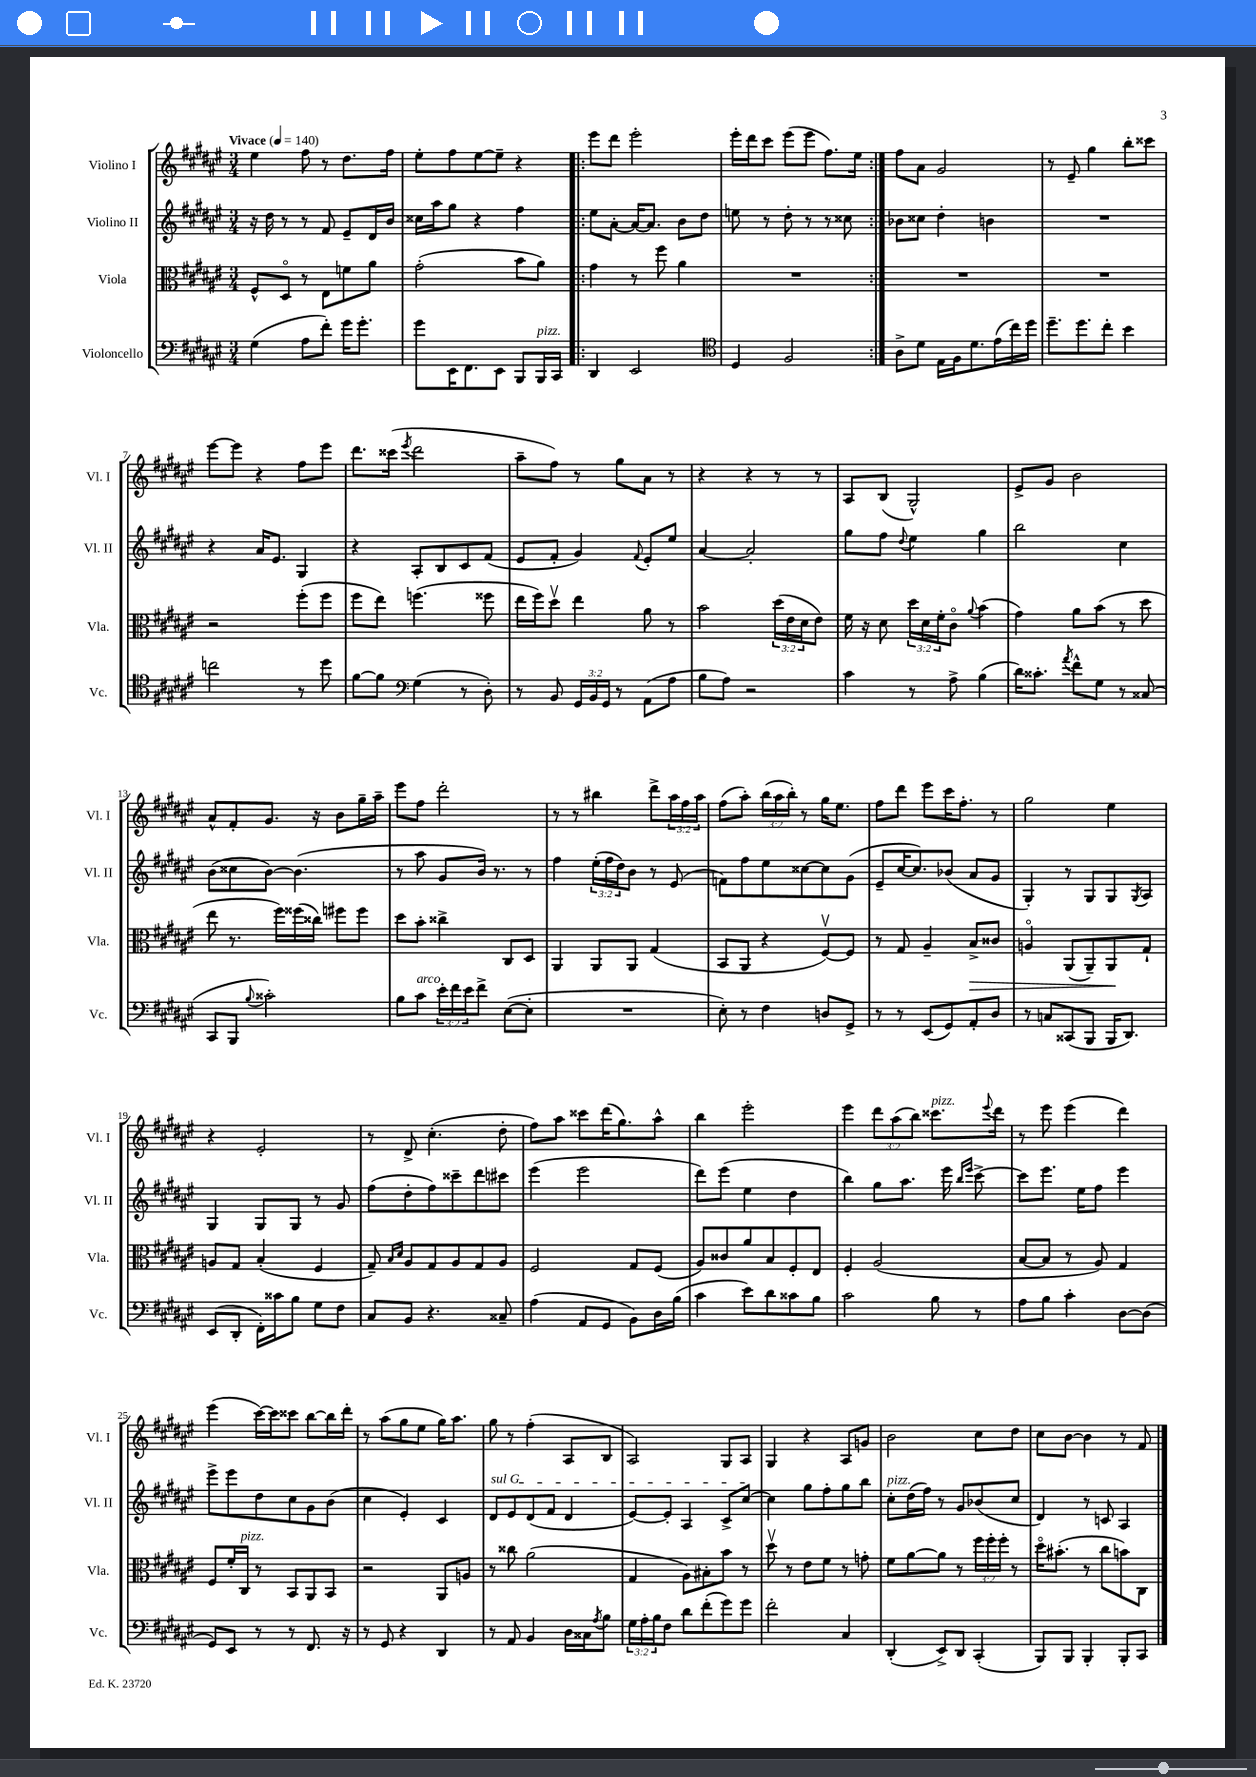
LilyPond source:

<<
\new StaffGroup <<
\new Staff = "s0" \with { instrumentName = "Violino I" shortInstrumentName = "Vl. I" } {
    \clef treble \key fis \major \numericTimeSignature \time 3/4 \override Staff.TupletNumber.text = #tuplet-number::calc-fraction-text \tempo "Vivace" 4 = 140
    eis''4 fis''8 r8 dis''8. fis''16 |
    eis''8-. fis''8 eis''8~ eis''8-- r4 |
    \repeat volta 2 { eis'''8 dis'''8 eis'''2-. |
    eis'''16-. dis'''16 cis'''8 eis'''8( eis'''8 fis''8.) eis''16 | }
    fis''8 ais'8 gis'2 |
    r8 eis'8-- gis''4 b''8-. cisis'''8 |
    eis'''8~ eis'''8 r4 fis''8 eis'''8 |
    dis'''8. cisis'''16( \acciaccatura { eis'''8 } dis'''2 |
    ais''8-- fis''8) r8 gis''8 ais'8 r8 |
    r4 r4 r8 r8 |
    ais8 b8( gis2-^) |
    eis'8-> gis'8 b'2 |
    ais'8-^ fis'8-. gis'8. r16 b'8 gis''16-- ais''16-- |
    eis'''8 fis''8 dis'''2-. |
    r8 r8 bis''4 dis'''8-> \tuplet 3/2 { ais''16 fis''16 ais''16 } |
    fis''8( ais''8-.) \tuplet 3/2 { b''16( ais''16 b''16-.) } r8 gis''16 eis''8. |
    fis''8 dis'''8 eis'''8 cis'''16 fis''8.-. r8 |
    gis''2 eis''4 |
    r4 eis'2-. |
    r8 dis'8-> cis''4.-.( dis''8-. |
    fis''8) ais''8 cisis'''8 dis'''16( gis''8.) ais''8-^ |
    b''4 eis'''2-. |
    eis'''4 \tuplet 3/2 { dis'''8 ais''8( b''8) } cisis'''8.^\markup { \italic "pizz." } \appoggiatura { eis'''8 } dis'''16 |
    r8 eis'''8 eis'''4( dis'''4) |
    eis'''4( cis'''16~) cis'''16 cisis'''8 b''8~ b''16 dis'''16-. |
    r8 ais''8( gis''8 eis''8 gis''16) ais''8. |
    gis''8 r8 fis''4-.( ais8 b8 |
    ais2) gis8 ais8 |
    gis4 r4 ais8 g'8 |
    b'2 cis''8 dis''8 |
    cis''8 b'8~ b'4 r8 fis'8 \bar "|." |
}
\new Staff = "s1" \with { instrumentName = "Violino II" shortInstrumentName = "Vl. II" } {
    \clef treble \key fis \major \numericTimeSignature \time 3/4 \override Staff.TupletNumber.text = #tuplet-number::calc-fraction-text
    r16 dis''16 r8 r8 fis'8 eis'8-- dis'16 b'16 |
    cisis''16 ais''16 gis''8 r4 fis''4 |
    \repeat volta 2 { eis''8 ais'8~-. ais'16~ ais'8. b'8 dis''8 |
    e''8 r8 dis''8-. r8 r8 cisis''8 | }
    bes'8 cisis''8 dis''4-. b'4 |
    R2. |
    r4 ais'16 eis'8. gis4 |
    r4 ais8-. b8 cis'8 fis'8( |
    eis'8 fis'8-. gis'4) \appoggiatura { fis'8 } eis'8-. eis''8 |
    ais'4~ ais'2-. |
    gis''8 fis''8 \appoggiatura { dis''8 } eis''4 gis''4 |
    b''2 cis''4 |
    b'8( cisis''8 b'8~) b'4.( |
    r8 ais''8 gis'8 b'16) r8. r8 |
    fis''4 \tuplet 3/2 { eis''16-.( fis''16 dis''16) } b'8 r8 eis'8( |
    f'8) fis''8 eis''8 cisis''8~ cisis''8 gis'8( |
    eis'8-- cis''16~ cis''8.) bes'8( ais'8 gis'8 |
    gis4-.) r8 gis8 gis8 \acciaccatura { gis8 } ais8 |
    gis4 gis8 gis8 r8 gis'8 |
    fis''8( dis''8-. fis''8) cisis'''8-- dis'''8 cis'''8 |
    eis'''4( eis'''2 |
    dis'''8) eis'''8( eis''4 dis''4 |
    b''4) gis''8 ais''8. eis'''16 \grace { b''16 eis'''16 } cis'''8~-> |
    cis'''8 eis'''8. eis''16 fis''8 eis'''4 |
    eis'''8-> eis'''8 dis''8 cis''8 gis'8 b'8( |
    cis''4 eis'4-.) cis'4 |
    \once \override TextSpanner.bound-details.left.text = \markup { \italic "sul G" } dis'8\startTextSpan eis'8 dis'8( fis'8 dis'4 |
    eis'8~) eis'8-. ais4 cis'8-> cis''8~\stopTextSpan |
    cis''4 gis''8 fis''8-. gis''8 b''8 |
    cis''8-.^\markup { \italic "pizz." } dis''16( fis''16) r8 gis'8 bes'8( cis''8 |
    dis'4) r8 c'8 ais4 \bar "|." |
}
\new Staff = "s2" \with { instrumentName = "Viola" shortInstrumentName = "Vla." } {
    \clef alto \key fis \major \numericTimeSignature \time 3/4 \override Staff.TupletNumber.text = #tuplet-number::calc-fraction-text
    fis8-^ dis8\flageolet r8 eis8 f'8 ais'8 |
    gis'2-.( b'8 ais'8) |
    \repeat volta 2 { gis'4 r8 fis''8 ais'4 |
    R2. | }
    R2. |
    R2. |
    r2 fis''8-.( fis''8 |
    fis''8 eis''8) f''4.( fisis''8 |
    eis''16 fis''16) dis''8\upbow eis''4 ais'8 r8 |
    b'2 \tuplet 3/2 { dis''16( eis'16 dis'16 } eis'8) |
    fis'16 r16 dis'8 \tuplet 3/2 { dis''16 dis'16 fis'16-. } cis'8\flageolet \appoggiatura { ais'8 } b'4( |
    gis'4) ais'8 b'8( r8 dis''8 |
    eis''8 r8. fis''16) fisis''16( cisis''16) fis''8 fis''8 |
    dis''8 b'8-. cisis''4-> cis8 dis8 |
    ais,4 ais,8 ais,8 gis4( |
    b,8 ais,8 r4 fis8~\upbow) fis8 |
    r8 gis8 ais4-- b8->\> cisis'8 |
    a4\flageolet ais,8( ais,8--) ais,8\! gis8-! |
    a8 gis8 b4-.( fis4 |
    gis8--) \grace { b16 dis'16 } ais8 gis8 ais8 gis8 ais8 |
    fis2 gis8 fis8( |
    ais8) cisis'8 ais'8 b8 fis8-. eis8 |
    fis4-. ais2( |
    b8~ b8 r8 ais8) gis4 |
    fis8 fis'16-. cis16^\markup { \italic "pizz." } r8 b,8 ais,8 b,8 |
    r2 ais,8 a8 |
    r8 cisis''8 ais'2( |
    gis4 ais8) bis8-. b'8 r8 |
    dis''8\upbow r8 eis'8 fis'8 r8 g'8-. |
    fis'8 ais'8~ ais'8 r8 \tuplet 3/2 { fis''16 fis''16-. fis''16-. } r8 |
    dis''16\flageolet bis'8.-.( r8 cis''8 b'8) cis8 \bar "|." |
}
\new Staff = "s3" \with { instrumentName = "Violoncello" shortInstrumentName = "Vc." } {
    \clef bass \key fis \major \numericTimeSignature \time 3/4 \override Staff.TupletNumber.text = #tuplet-number::calc-fraction-text
    gis4( ais8 fis'8-.) gis'16 gis'8.-. |
    gis'8 eis,16 fis,8. eis,8 b,,8 b,,16^\markup { \italic "pizz." } cis,16 |
    \repeat volta 2 { dis,4 eis,2 |
    \clef tenor dis4 fis2 | }
    ais8-> dis'8 eis16 fis16 dis'8. eis'16( cis''16) dis''16 |
    dis''8.-- dis''8. cis''8-. b'4 |
    c''2 r8 dis''8 |
    fis'8~ fis'8 \clef bass gis4( r8 dis8-.) |
    r8 b,8 \tuplet 3/2 { gis,16 b,16 gis,16 } r8 ais,8( ais8 |
    b8 ais8) r2 |
    cis'4 r8 ais8-> b4( |
    dis'16) cisis'8.-. \acciaccatura { ais'8 } fis'8-^ gis8 r8 cisis8( |
    cis,8 b,,8 \appoggiatura { b8 } cisis'2-.) |
    b8 cis'8^\markup { \italic "arco" } \tuplet 3/2 { eis'16-. fis'16 eis'16 } fis'8-> eis8~( eis8-. |
    R2. |
    eis8-.) r8 fis4 d8 gis,8-> |
    r8 r8 eis,8( gis,8) ais,8-. dis8 |
    r8 c8 cisis,8( b,,8 b,,16 dis,8.) |
    eis,8( dis,8-. fis,16-.) cisis'16 b8 gis8 fis8 |
    cis8 b,8 r4. cisis8-- |
    ais4( ais,8 gis,8 b,8) dis16 b16( |
    cis'4 eis'8) dis'8 cisis'8 b8 |
    cis'2 b8 r8 |
    ais8 b8 cis'4-. dis8~ dis8( |
    gis,8) eis,8 r8 r8 fis,8. r16 |
    r8 gis,8 r4 dis,4 |
    r8 ais,8 b,4 dis16 cisis16 \acciaccatura { ais8 } b8 |
    \tuplet 3/2 { gis16 ais16-. b16 } fis8 dis'8 fis'8-.( gis'8) gis'8 |
    fis'2-. cis4 |
    dis,4-.( eis,8->) dis,8 cis,4-.( |
    b,,8) b,,8 b,,4-. b,,8-. cis,8 \bar "|." |
}
>>
>>
